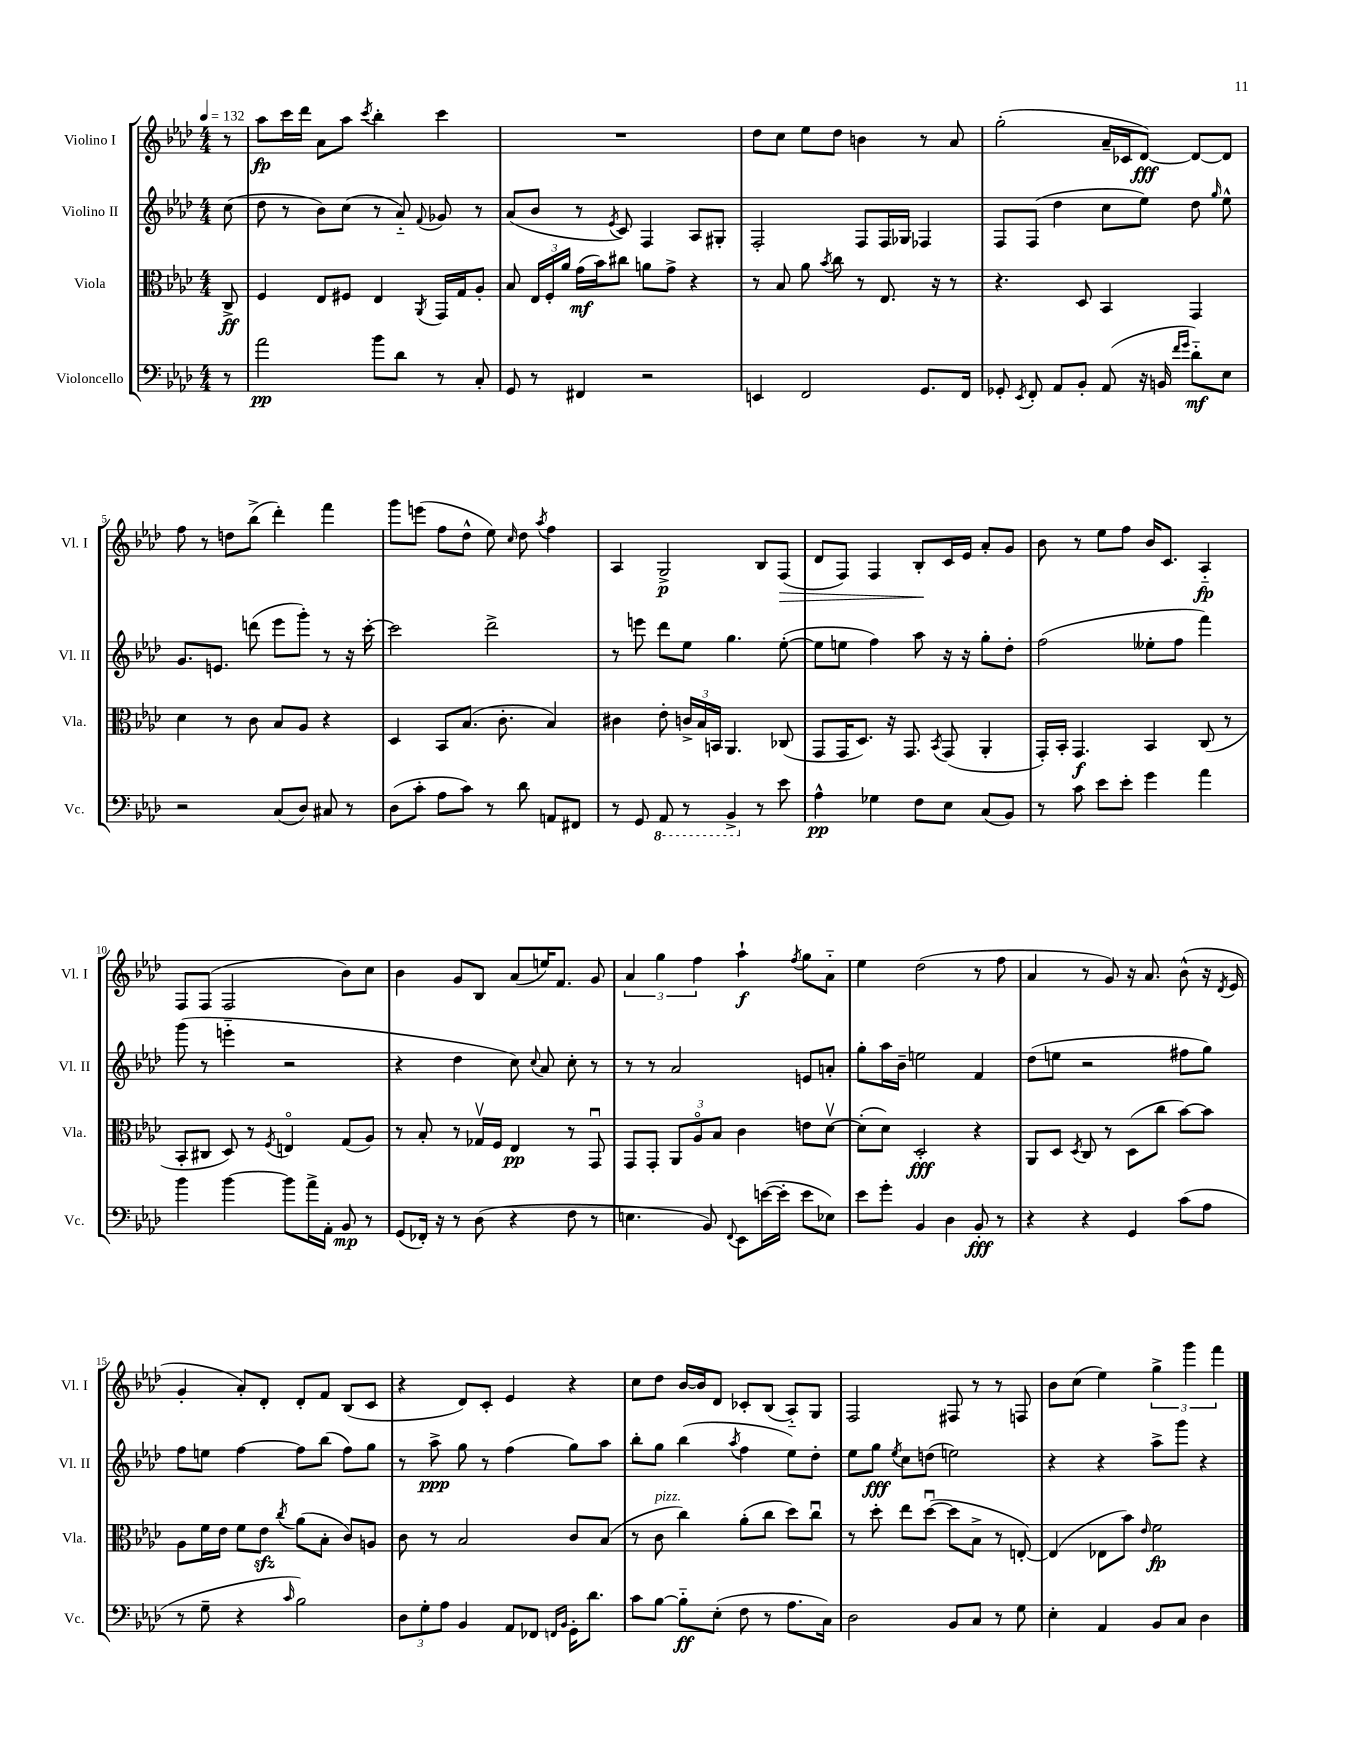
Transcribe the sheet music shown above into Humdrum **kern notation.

**kern	**kern	**kern	**kern
*staff4	*staff3	*staff2	*staff1
*clefF4	*clefC3	*clefG2	*clefG2
*k[b-e-a-d-]	*k[b-e-a-d-]	*k[b-e-a-d-]	*k[b-e-a-d-]
*M4/4	*M4/4	*M4/4	*M4/4
*MM132	*MM132	*MM132	*MM132
8r	8C^	(8cc	8r
=	=	=	=
2a-	4F	8dd-	8aa-
.	.	8r	16ccc
.	.	.	16ddd-
.	8E-	8b-)	8a-
.	8F#	(8cc	8aa-
.	.	.	8qccc
8b-	4E-	8r	4bb-'
8d-	.	8a-'~)	.
.	8qAA-	8qqf	.
8r	16GG	8g-	4ccc
.	16G	.	.
8C'	8A-'	8r	.
=	=	=	=
8GG	8B-	(8a-	1r
8r	24E-	8b-	.
.	24F'	.	.
.	24a-	.	.
4FF#	(16g	8r	.
.	16b-)	.	.
.	.	8qe-	.
.	8cc#	8c)	.
2r	8a	4F	.
.	8g^	.	.
.	4r	8A-	.
.	.	8G#'	.
=	=	=	=
4EE	8r	2F'	8dd-
.	8B-	.	8cc
2FF	8a-	.	8ee-
.	8qb-	.	.
.	8cc	.	8dd-
.	8r	8F	4b
.	8.E-	16F	.
.	.	16G-	.
8.GG	.	4F-	8r
.	16r	.	.
.	8r	.	8a-
16FF	.	.	.
=	=	=	=
8GG-'	4.r	8F	(2gg'
8qEE-	.	.	.
8FF'	.	(8F	.
8AA-	.	4dd-	.
8BB-'	8D-	.	.
(8AA-	4BB-	8cc	16a-~
.	.	.	16c-
16r	.	8ee-)	[8d-)
16BB	.	.	.
16qqf	.	.	.
16qqg	.	.	.
8d-'~)	4GG	8dd-	8d-_
.	.	16qqgg	.
8E-	.	8ee-^^	8d-]
=	=	=	=
2r	4d-	8.g	8ff
.	.	.	8r
.	.	8.e	.
.	8r	.	8dd
.	8c	(8ddd	(8bb-^
(8C	8B-	8eee-	4ddd-')
8D-)	8A-	8ggg')	.
8C#	4r	8r	4fff
8r	.	16r	.
.	.	[16ccc'	.
=	=	=	=
(8D-	4D-	2ccc]	8ggg
8c'	.	.	(8eee
8A-	8BB-	.	8ff
8c)	(8.B-	.	8dd-^^
8r	.	2ddd-^	8ee-)
.	8.c'	.	.
.	.	.	16qqcc
8d-	.	.	8dd-
.	.	.	8qaa-
8AA	4B-)	.	4ff
8FF#	.	.	.
=	=	=	=
8r	4c#	8r	4A-
8GG	.	8eee	.
8AAA-	8e-'	8ddd-	2G^
8r	24c^	8ee-	.
.	24B-	.	.
.	24BB	.	.
4BBB-^	4.AA-	4.gg	.
8r	.	.	8B-
8e-	(8C-	([8ee-'	(8F
=	=	=	=
4A-^^	8GG	8ee-]	8d-
.	16GG	8ee	8F)
.	8.D-)	.	.
4G-	.	4ff)	4F
.	16r	.	.
.	8.GG	.	.
8F	.	8aa-	8B-'
.	8qBB-	.	.
8E-	(8GG	16r	16c
.	.	16r	16e-
(8C	4AA-'	8gg'	8a-'
8BB-)	.	8dd-'	8g
=	=	=	=
8r	16GG')	(2ff	8b-
.	16BB-'	.	.
8c	4.GG	.	8r
8e-	.	.	8ee-
8e-'	.	.	8ff
4g	4BB-	8ee--'	16b-
.	.	.	8.c
.	.	8ff	.
4a-	(8C	4fff)	4A-'~
.	8r	.	.
=	=	=	=
4b-	8BB-'	(8ggg	8F
.	8C#	8r	(8F
[4b-	8D-)	4eee'~	2F
.	8r	.	.
.	8qF	.	.
8b-]	4Eo	2r	.
16a-^	.	.	.
16AA-'	.	.	.
8BB-	(8G	.	8b-)
8r	8A-)	.	8cc
=	=	=	=
(8GG	8r	4r	4b-
16FF-')	8B-'	.	.
16r	.	.	.
8r	8r	4dd-	8g
(8D-	16G-v	.	8B-
.	16F	.	.
4r	4E-	8cc)	(8a-
.	.	8qqcc	.
.	.	8a-	16ee)
.	.	.	8.f
8F	8r	8cc'	.
8r	8GGu	8r	8g
=	=	=	=
4.E	8GG	8r	6a-
.	8GG'	8r	.
.	.	.	6gg
.	12AA-	2a-	.
.	12A-o	.	6ff
8BB-)	.	.	.
.	12B-	.	.
8qqFF	.	.	.
8EE-	4c	.	4aa-`
([16e	.	.	.
16e']	.	.	.
.	.	.	8qff
8e	8e	8e	8gg
8E-)	[8d-v	8a'	8a-'~
=	=	=	=
8e-	(8d-']	8gg'	4ee-
8g'	8d-)	16aa-	.
.	.	16b-~	.
4BB-	2D-'	2ee	(2dd-
4D-	.	.	.
8BB-'	4r	4f	8r
8r	.	.	8ff
=	=	=	=
4r	8AA-	(8dd-	4a-
.	8D-	8ee	.
.	8qD-	.	.
4r	8C	2r	8r
.	8r	.	8g)
4GG	(8D-	.	16r
.	.	.	8.a-
.	8cc	.	.
(8c	[8b-)	8ff#	(8b-^^
8A-	8b-]	8gg)	16r
.	.	.	8qd-
.	.	.	16e-
=	=	=	=
8r	8A-	8ff	4g'
8G~	16f	8ee	.
.	16e-	.	.
4r	8f	[4ff	8a-')
.	8e-	.	8d-'
16qqc	8qcc	.	.
2B-)	(8a-	8ff]	8d-'
.	8B-'	(8bb-	8f
.	8c)	8ff)	(8B-
.	8A	8gg	8c
=	=	=	=
12D-	8c	8r	4r
12G'	.	.	.
.	8r	8aa-^	.
12A-	.	.	.
4BB-	2B-	8gg	8d-)
.	.	8r	8c'
8AA-	.	(4ff	4e-
8FF-	.	.	.
16qqFF	.	.	.
16qqBB-	.	.	.
16GG'	8c	8gg)	4r
8.d-	.	.	.
.	(8B-	8aa-	.
=	=	=	=
8c	8r	8bb-'	8cc
[8B-	8c	8gg	8dd-
8B-'~]	4cc)	(4bb-	[16b-
.	.	.	16b-]
(8E-'	.	.	8d-
.	.	8qaa-	.
8F	(8a-'	4ff	8c-'
8r	8cc	.	(8B-
8.A-	8dd-)	8ee-)	8A-'~)
.	8ccu	8dd-'	8G
16C)	.	.	.
=	=	=	=
2D-	8r	8ee-	2F
.	8dd-'	8gg	.
.	.	8qee-	.
.	8ee-	8cc	.
.	([8dd-u	(8dd	.
8BB-	8dd-]	2ee)	8F#
8C	8B-^	.	8r
8r	8r	.	8r
8G	[8E')	.	8F
=	=	=	=
4E-'	(4E]	4r	8b-
.	.	.	(8cc
4AA-	8E-	4r	4ee-)
.	8b-)	.	.
.	16qqe-	.	.
8BB-	2f	8aa-^	6gg^
8C	.	8ggg	.
.	.	.	6ggg
4D-	.	4r	.
.	.	.	6fff
==	==	==	==
*-	*-	*-	*-
